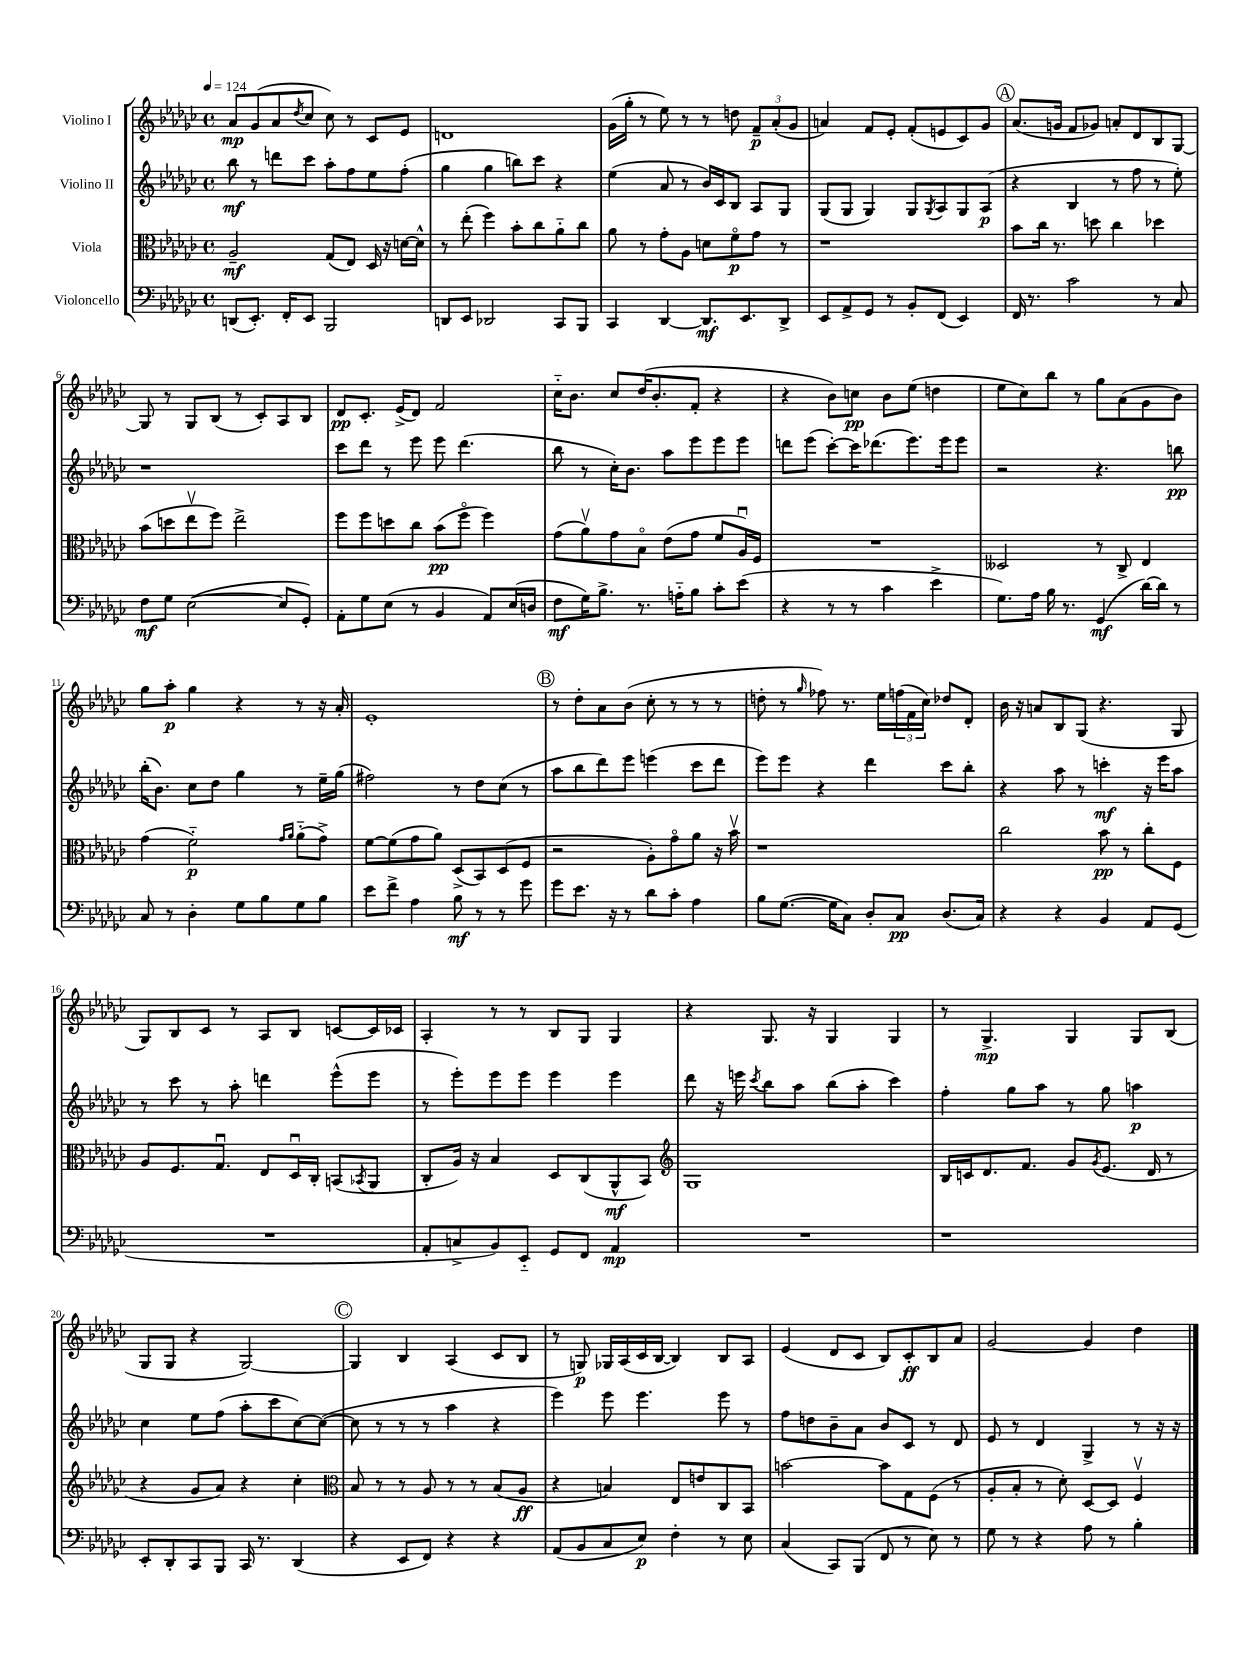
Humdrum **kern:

**kern	**dynam	**kern	**dynam	**kern	**dynam	**kern	**dynam
*part4	*part4	*part3	*part3	*part2	*part2	*part1	*part1
*staff4	*staff4	*staff3	*staff3	*staff2	*staff2	*staff1	*staff1
*I"Violoncello	*	*I"Viola	*	*I"Violino II	*	*I"Violino I	*
*clefF4	*	*clefC3	*	*clefG2	*	*clefG2	*
*k[b-e-a-d-g-c-]	*	*k[b-e-a-d-g-c-]	*	*k[b-e-a-d-g-c-]	*	*k[b-e-a-d-g-c-]	*
*M4/4	*	*M4/4	*	*M4/4	*	*M4/4	*
*met(c)	*	*met(c)	*	*met(c)	*	*met(c)	*
*MM124	*	*MM124	*	*MM124	*	*MM124	*
=1	=1	=1	=1	=1	=1	=1	=1
(8DDn/L	.	2A-~/	mf	8bb-\	mf	8a-/L	mp
8.EE-'/J)	.	.	.	8r	.	(8g-/	.
.	.	.	.	8dddn\L	.	8a-/	.
16FF'/KL	.	.	.	.	.	.	.
.	.	.	.	.	.	8qdd-/	.
8EE-/J	.	.	.	8ccc-\J	.	8cc-/J	.
2BBB-/	.	(8G-/L	.	8aa-'\L	.	8cc-\)	.
.	.	8E-/J)	.	8ff\	.	8r	.
.	.	16D-/	.	8ee-\	.	8c-/L	.
.	.	16r	.	.	.	.	.
.	.	[16dn\LL	.	(8ff'\J	.	8e-/J	.
.	.	16d^^\JJ]	.	.	.	.	.
=2	=2	=2	=2	=2	=2	=2	=2
8DDn/L	.	8r	.	4gg-\	.	1dn	.
8EE-/J	.	(8ee-'\	.	.	.	.	.
2DD-X/	.	4ff\)	.	4gg-\	.	.	.
.	.	8b-'\L	.	8bbn\L)	.	.	.
.	.	8cc-\	.	8ccc-\J	.	.	.
8CC-/L	.	8a-\	.	4r	.	.	.
8BBB-/J	.	8cc-\J	.	.	.	.	.
=3	=3	=3	=3	=3	=3	=3	=3
4CC-/	.	8a-\	.	(4ee-\	.	(16g-\LL	.
.	.	.	.	.	.	16gg-'\JJ	.
.	.	8r	.	.	.	8r	.
[4DD-/	.	8g-'\L	.	8a-/	.	8ee-\)	.
.	.	8A-\J	.	8r	.	8r	.
8.DD-/L]	mf	8dn\L	.	16b-/LL)	.	8r	.
.	.	.	.	16c-/J	.	.	.
.	.	8f\	p	8B-/J	.	8ddn\	.
8.EE-/	.	.	.	.	.	.	.
.	.	8g-\J	.	8A-/L	.	12f~/L	p
.	.	.	.	.	.	(12a-'/	.
8DD-^/J	.	8r	.	8G-/J	.	.	.
.	.	.	.	.	.	12g-/J	.
=4	=4	=4	=4	=4	=4	=4	=4
8EE-/L	.	1r	.	(8G-/L	.	4an/)	.
8AA-^/	.	.	.	8G-/J	.	.	.
8GG-/J	.	.	.	4G-/)	.	8f/L	.
8r	.	.	.	.	.	8e-'/J	.
8BB-'/L	.	.	.	8G-/L	.	(8f'/L	.
.	.	.	.	8qG-/	.	.	.
(8FF/J	.	.	.	8A-/	.	8en/	.
4EE-/)	.	.	.	8G-/	.	8c-/)	.
.	.	.	.	(8A-/J	p	8g-/J	.
!!LO:REH:place=s1:t=A
=5	=5	=5	=5	=5	=5	=5	=5
16FF/	.	8b-\L	.	4r	.	(8.a-/L	.
8.r	.	.	.	.	.	.	.
.	.	16cc-\Jk	.	.	.	.	.
.	.	8.r	.	.	.	16gn/Jk	.
2c-\	.	.	.	4B-/	.	8f/L	.
.	.	8ddn\	.	.	.	8g-X/J)	.
.	.	4cc-\	.	8r	.	8an'/L	.
.	.	.	.	8ff\	.	8d-/	.
8r	.	4dd-X\	.	8r	.	8B-/	.
8C-/	.	.	.	8ee-'\)	.	[8G-/J	.
!!LO:LB:g=z
=6	=6	=6	=6	=6	=6	=6	=6
8F\L	mf	(8b-\L	.	1r	.	8G-/]	.
8G-\J	.	8ddn\	.	.	.	8r	.
([2E-\	.	8ee-v\	.	.	.	8G-/L	.
.	.	8ff\J)	.	.	.	(8B-/J	.
.	.	2ee-^\	.	.	.	8r	.
.	.	.	.	.	.	8c-'/L)	.
8E-/L]	.	.	.	.	.	8A-/	.
8GG-'/J)	.	.	.	.	.	8B-/J	.
=7	=7	=7	=7	=7	=7	=7	=7
8AA-'\L	.	8ff\L	.	8ccc-\L	.	8d-/L	pp
8G-\	.	8ff\	.	8ddd-\J	.	8.c-'/J	.
(8E-\J	.	8ddn\	.	8r	.	.	.
.	.	.	.	.	.	(16e-^/KL	.
8r	.	8cc-\J	.	8eee-\	.	8d-/J)	.
4BB-/	.	(8b-\L	pp	8eee-\	.	2f/	.
.	.	8ff\J	.	(4.ddd-\	.	.	.
8AA-/L)	.	4ff\)	.	.	.	.	.
(16E-/L	.	.	.	.	.	.	.
16Dn/JJ	.	.	.	.	.	.	.
=8	=8	=8	=8	=8	=8	=8	=8
8F\L	mf	(8g-\L	.	8bb-\	.	16cc-\KL	.
.	.	.	.	.	.	8.b-\J	.
16G-\K)	.	8a-v\)	.	8r	.	.	.
8.B-^\J	.	.	.	.	.	.	.
.	.	8g-\	.	16cc-'\KL)	.	8cc-/L	.
.	.	.	.	8.b-\J	.	.	.
8.r	.	8B-\J	.	.	.	(16dd-/K	.
.	.	.	.	.	.	8.b-'/	.
.	.	(8e-\L	.	8aa-\L	.	.	.
16An\KL	.	.	.	.	.	.	.
8B-\J	.	8g-\J	.	8eee-\	.	8f'/J	.
8c-'\L	.	8f/L	.	8eee-\	.	4r	.
(8e-\J	.	16A-u/L)	.	8eee-\J	.	.	.
.	.	16F/JJ	.	.	.	.	.
=9	=9	=9	=9	=9	=9	=9	=9
4r	.	1r	.	8dddn\L	.	4r	.
.	.	.	.	(8eee-\J	.	.	.
8r	.	.	.	[8ccc-'\L)	.	8b-\L)	.
8r	.	.	.	16ccc-\K]	.	8ccn\J	pp
.	.	.	.	(8.ddd-X\	.	.	.
4c-\	.	.	.	.	.	8b-\L	.
.	.	.	.	8.eee-\)	.	(8ee-\J	.
4e-^\	.	.	.	.	.	4ddn\	.
.	.	.	.	16eee-\k	.	.	.
.	.	.	.	8eee-\J	.	.	.
=10	=10	=10	=10	=10	=10	=10	=10
8.G-\L)	.	2D--X/	.	2r	.	8ee-\L	.
.	.	.	.	.	.	8cc-\)	.
16A-\Jk	.	.	.	.	.	.	.
16B-\	.	.	.	.	.	8bb-\J	.
8.r	.	.	.	.	.	.	.
.	.	.	.	.	.	8r	.
(4GG-/	mf	8r	.	4.r	.	8gg-\L	.
.	.	8C-^/	.	.	.	(8a-\	.
[16d-\LL)	.	4E-/	.	.	.	8g-\	.
16d-\JJ]	.	.	.	.	.	.	.
8r	.	.	.	8bbn\	pp	8b-\J)	.
!!LO:LB:g=z
=11	=11	=11	=11	=11	=11	=11	=11
8C-/	.	(4g-\	.	(16bb-'\KL	.	8gg-\L	.
.	.	.	.	8.b-\J)	.	.	.
8r	.	.	.	.	.	8aa-'\J	p
4D-'\	.	2f\)	p	8cc-\L	.	4gg-\	.
.	.	.	.	8dd-\J	.	.	.
8G-\L	.	.	.	4gg-\	.	4r	.
8B-\	.	.	.	.	.	.	.
.	.	16qqg-/LL	.	.	.	.	.
.	.	16qqa-/JJ	.	.	.	.	.
8G-\	.	(8a-\L	.	8r	.	8r	.
8B-\J	.	8g-^\J)	.	16ee-~\LL	.	16r	.
.	.	.	.	(16gg-\JJ	.	16a-'/	.
=12	=12	=12	=12	=12	=12	=12	=12
8e-\L	.	[8f\L	.	2ff#X\)	.	1e-'	.
8f^\J	.	(8f\]	.	.	.	.	.
4A-\	.	8g-\	.	.	.	.	.
.	.	8a-\J)	.	.	.	.	.
8B-\	mf	(8D-^/L	.	8r	.	.	.
8r	.	8BB-/)	.	8dd-\L	.	.	.
8r	.	(8D-/	.	(8cc-\J	.	.	.
8g-\	.	8F/J	.	8r	.	.	.
!!LO:REH:place=s1:t=B
=13	=13	=13	=13	=13	=13	=13	=13
8g-\L	.	2r	.	8aa-\L	.	8r	.
8.e-\J	.	.	.	8bb-\	.	8dd-'\L	.
.	.	.	.	8ddd-\)	.	8a-\	.
16r	.	.	.	.	.	.	.
8r	.	.	.	8eee-\J	.	(8b-\J	.
8d-\L	.	8A-'\L)	.	(4eeen\	.	8cc-'\	.
8c-'\J	.	8g-\	.	.	.	8r	.
4A-\	.	8a-\J	.	8ccc-\L	.	8r	.
.	.	16r	.	8ddd-\J	.	8r	.
.	.	16b-v\	.	.	.	.	.
=14	=14	=14	=14	=14	=14	=14	=14
8B-\L	.	1r	.	8eee-\L)	.	8ddn'\	.
([8.G-\J	.	.	.	8eee-\J	.	8r	.
.	.	.	.	.	.	16qqgg-/	.
.	.	.	.	4r	.	8ff-X\)	.
16G-\KL]	.	.	.	.	.	.	.
8C-\J)	.	.	.	.	.	8.r	.
8D-'/L	.	.	.	4ddd-\	.	.	.
.	.	.	.	.	.	16ee-\LL	.
8C-/J	pp	.	.	.	.	(24ffn\	.
.	.	.	.	.	.	24f\	.
.	.	.	.	.	.	24cc-\JJ)	.
(8.D-/L	.	.	.	8ccc-\L	.	8dd-X/L	.
.	.	.	.	8bb-'\J	.	8d-'/J	.
16C-/Jk)	.	.	.	.	.	.	.
=15	=15	=15	=15	=15	=15	=15	=15
4r	.	2cc-\	.	4r	.	16b-\	.
.	.	.	.	.	.	16r	.
.	.	.	.	.	.	8an/L	.
4r	.	.	.	8aa-\	.	8B-/	.
.	.	.	.	8r	.	(8G-/J	.
4BB-/	.	8b-\	pp	4cccn'\	mf	4.r	.
.	.	8r	.	.	.	.	.
8AA-/L	.	8cc-'\L	.	16r	.	.	.
.	.	.	.	16eee-\KL	.	.	.
(8GG-/J	.	8F\J	.	8aa-\J	.	8G-/	.
!!LO:LB:g=z
=16	=16	=16	=16	=16	=16	=16	=16
1r	.	8A-/L	.	8r	.	8G-/L)	.
.	.	8.F/	.	8ccc-\	.	8B-/	.
.	.	.	.	8r	.	8c-/J	.
.	.	8.G-u/J	.	.	.	.	.
.	.	.	.	8aa-'\	.	8r	.
.	.	8E-/L	.	4dddn\	.	8A-/L	.
.	.	16D-u/L	.	.	.	8B-/J	.
.	.	16C-'/JJ	.	.	.	.	.
.	.	(8BBn/L	.	(8eee-^^\L	.	[8cn/L	.
.	.	8qBB-X/	.	.	.	.	.
.	.	8AA-/J	.	8eee-\J	.	16c/L]	.
.	.	.	.	.	.	16c-X/JJ	.
=17	=17	=17	=17	=17	=17	=17	=17
8AA-'/L	.	8C-'/L	.	8r	.	4A-'/	.
8Cn^/	.	16A-/Jk)	.	8eee-'\L)	.	.	.
.	.	16r	.	.	.	.	.
8BB-/)	.	4B-/	.	8eee-\	.	8r	.
8EE-/J	.	.	.	8eee-\J	.	8r	.
8GG-/L	.	8D-/L	.	4eee-\	.	8B-/L	.
8FF/J	.	(8C-/	.	.	.	8G-/J	.
4AA-/	mp	8AA-^^/	mf	4eee-\	.	4G-/	.
.	.	8BB-/J)	.	.	.	.	.
=18	=18	=18	=18	=18	=18	=18	=18
*	*	*clefG2	*	*	*	*	*
1r	.	1G-	.	8ddd-\	.	4r	.
.	.	.	.	16r	.	.	.
.	.	.	.	16eeen\	.	.	.
.	.	.	.	8qccc-/	.	.	.
.	.	.	.	8bb-\L	.	8.G-/	.
.	.	.	.	8aa-\J	.	.	.
.	.	.	.	.	.	16r	.
.	.	.	.	(8bb-\L	.	4G-/	.
.	.	.	.	8aa-'\J	.	.	.
.	.	.	.	4ccc-\)	.	4G-/	.
=19	=19	=19	=19	=19	=19	=19	=19
1r	.	16B-/LL	.	4ff'\	.	8r	.
.	.	16cn/J	.	.	.	.	.
.	.	8.d-/	.	.	.	4.G-^/	mp
.	.	.	.	8gg-\L	.	.	.
.	.	8.f/J	.	.	.	.	.
.	.	.	.	8aa-\J	.	.	.
.	.	8g-/L	.	8r	.	4G-/	.
.	.	8qg-/	.	.	.	.	.
.	.	(8.e-/J	.	8gg-\	.	.	.
.	.	.	.	4aan\	p	8G-/L	.
.	.	16d-/	.	.	.	.	.
.	.	8r	.	.	.	(8B-/J	.
!!LO:LB:g=z
=20	=20	=20	=20	=20	=20	=20	=20
8EE-'/L	.	4r	.	4cc-\	.	8G-/L	.
8DD-'/	.	.	.	.	.	8G-/J	.
8CC-/	.	8g-/L	.	8ee-\L	.	4r	.
8BBB-/J	.	8a-/J)	.	(8ff\J	.	.	.
16CC-/	.	4r	.	8aa-'\L	.	[2G-/)	.
8.r	.	.	.	.	.	.	.
.	.	.	.	8ccc-\	.	.	.
(4DD-/	.	4cc-'\	.	[8cc-\)	.	.	.
.	.	.	.	(8cc-\J_	.	.	.
!!LO:REH:place=s1:t=C
=21	=21	=21	=21	=21	=21	=21	=21
*	*	*clefC3	*	*	*	*	*
4r	.	8B-/	.	8cc-\]	.	4G-/]	.
.	.	8r	.	8r	.	.	.
8EE-/L	.	8r	.	8r	.	4B-/	.
8FF/J)	.	8A-/	.	8r	.	.	.
4r	.	8r	.	4aa-\	.	(4A-/	.
.	.	8r	.	.	.	.	.
4r	.	(8B-/L	.	4r	.	8c-/L	.
.	.	8A-/J	ff	.	.	8B-/J	.
=22	=22	=22	=22	=22	=22	=22	=22
(8AA-/L	.	4r	.	4eee-\)	.	8r	.
8BB-/	.	.	.	.	.	8Gn/)	p
8C-/	.	4Bn/)	.	8eee-\	.	16G-X/LL	.
.	.	.	.	.	.	(16A-/	.
8E-/J)	p	.	.	4.eee-\	.	16c-/	.
.	.	.	.	.	.	[16B-/JJ	.
4F'\	.	8E-/L	.	.	.	4B-/])	.
.	.	8en/	.	.	.	.	.
8r	.	8C-/	.	8eee-\	.	8B-/L	.
8E-\	.	8BB-/J	.	8r	.	8A-/J	.
=23	=23	=23	=23	=23	=23	=23	=23
(4C-/	.	[2bn\	.	8ff\L	.	(4e-/	.
.	.	.	.	8ddn\	.	.	.
8CC-/L)	.	.	.	8b-~\	.	8d-/L	.
(8BBB-/J	.	.	.	8a-\J	.	8c-/J	.
8FF/	.	8b\L]	.	8b-/L	.	8B-/L)	.
8r	.	8G-\	.	8c-/J	.	8c-'/	ff
8E-\)	.	(8F\J	.	8r	.	8B-/	.
8r	.	8r	.	8d-/	.	8a-/J	.
=24	=24	=24	=24	=24	=24	=24	=24
8G-\	.	8A-'/L	.	8e-/	.	[2g-/	.
8r	.	8B-'/J	.	8r	.	.	.
4r	.	8r	.	4d-/	.	.	.
.	.	8d-'\)	.	.	.	.	.
8A-\	.	[8D-/L	.	4G-^/	.	4g-/]	.
8r	.	8D-/J]	.	.	.	.	.
4B-'\	.	4Fv/	.	8r	.	4dd-\	.
.	.	.	.	16r	.	.	.
.	.	.	.	16r	.	.	.
==	==	==	==	==	==	==	==
*-	*-	*-	*-	*-	*-	*-	*-
